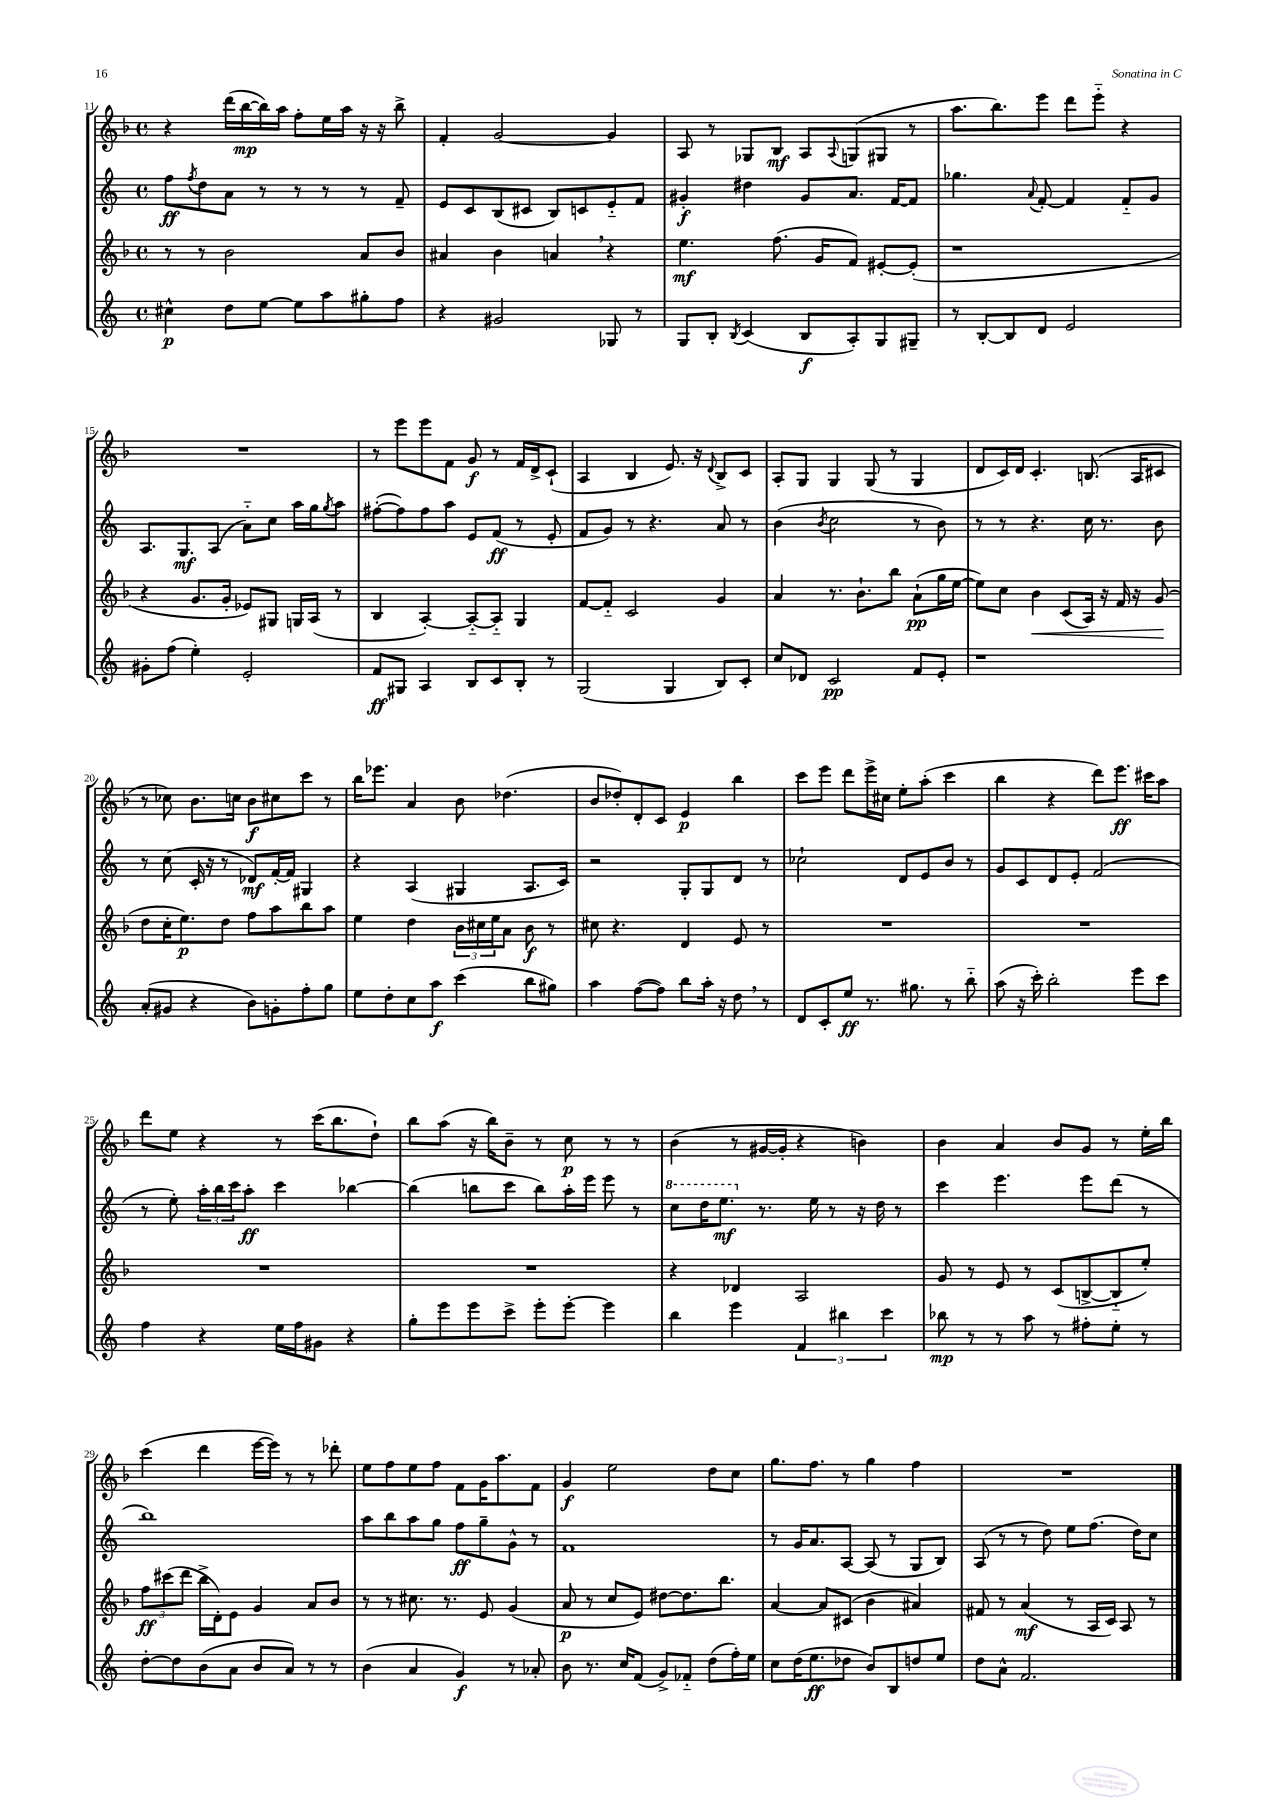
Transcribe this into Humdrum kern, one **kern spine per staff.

**kern	**kern	**kern	**kern
*staff4	*staff3	*staff2	*staff1
*clefG2	*clefG2	*clefG2	*clefG2
*k[]	*k[b-]	*k[]	*k[b-]
*M4/4	*M4/4	*M4/4	*M4/4
*met(c)	*met(c)	*met(c)	*met(c)
4cc#^^	8r	8ff	4r
.	.	8qff	.
.	8r	8dd	.
8dd	2b-	8a	(16ddd
.	.	.	[16bb-
[8ee	.	8r	16bb-])
.	.	.	16aa
8ee]	.	8r	8ff'
8aa	.	8r	16ee
.	.	.	16aa
8gg#'	8a	8r	16r
.	.	.	16r
8ff	8b-	8f~	8bb-^
=	=	=	=
4r	4a#	8e	4f'
.	.	8c	.
2g#	4b-	(8B	[2g
.	.	8c#	.
.	4a	8B)	.
.	.	8c	.
8G-	4r	8e'~	4g]
8r	.	8f	.
=	=	=	=
8G	4.ee	4g#'	8A
8B'	.	.	8r
8qB	.	.	.
(4c	.	4dd#	8G-
.	(8.ff	.	8B-
8B	.	8g#	8A
.	16g	.	.
.	.	.	8qqA
8A')	8f)	8.a	(8G
8G	[8e#'	.	8G#
.	.	[16f	.
8G#~	(8e#']	8f]	8r
=	=	=	=
8r	1r	4.gg-	8.aa
[8B'	.	.	.
.	.	.	8.bb-)
8B]	.	.	.
.	.	8qqa	.
8d	.	[8f'	8eee
2e	.	4f]	8ddd
.	.	.	8eee'~
.	.	8f'~	4r
.	.	8g	.
=	=	=	=
8g#'	4r	8.A	1r
(8ff	.	.	.
.	.	8.G	.
4ee')	8.g	.	.
.	.	(8A	.
.	16g'	.	.
2e'	8e-)	8a'~)	.
.	8G#	8cc	.
.	16G	16aa	.
.	(16A	16gg	.
.	.	8qgg	.
.	8r	8aa	.
=	=	=	=
8f	4B-	([8ff#'	8r
8G#	.	8ff#])	8eee
4A	[4A')	8ff#	8eee
.	.	8aa	8f
8B	8A'~_	8e	8g
8c	8A'~]	(8f	8r
8B'	4G	8r	16f
.	.	.	16d^
8r	.	8e'	(8c`
=	=	=	=
(2G	[8f	8f	4A
.	8f'~]	8g)	.
.	2c	8r	4B-
.	.	4.r	.
4G	.	.	8.e)
.	.	.	16r
.	.	.	8qqd
8B)	4g	8a	8B-^
8c'	.	8r	8c
=	=	=	=
8cc	4a	(4b	8A'
8d-	.	.	8G
.	.	8qb	.
2c	8.r	2cc	4G
.	8.b-`	.	.
.	.	.	(8G
.	8bb-	.	8r
8f	(8a`	8r	4G
8e'	16gg	8b)	.
.	[16ee	.	.
=	=	=	=
1r	8ee])	8r	8d
.	8cc	8r	16c)
.	.	.	16d
.	4b-	4.r	4.c'
.	(8c	.	.
.	16A)	16cc	(8.B
.	16r	8.r	.
.	16f	.	.
.	16r	.	16A
.	(8g	8b	8c#
=	=	=	=
(8a'	8dd	8r	8r
8g#	16cc'	(8cc	8cc-)
.	8.ee)	.	.
4r	.	16c'	8.b-
.	.	16r	.
.	8dd	8r	.
.	.	.	16cc
8b)	8ff	8d-)	8b-
8g'	8aa	[16f'	8cc#
.	.	16f]	.
8ff'	8bb-	4G#	8ccc
8gg	8aa	.	8r
=	=	=	=
8ee	4ee	4r	16bb-
.	.	.	8.eee-
8dd'	.	.	.
8cc	4dd	(4A	4a
8aa	.	.	.
(4ccc	24b-	4G#	8b-
.	24cc#	.	.
.	24ee	.	.
.	8a	.	(4.dd-
8bb	8b-	8.A	.
8gg#)	8r	.	.
.	.	16c)	.
=	=	=	=
4aa	8cc#	2r	8b-
.	4.r	.	8dd-')
([8ff	.	.	8d'
8ff])	.	.	8c
8bb	4d	8G'	4e
16aa'	.	8G	.
16r	.	.	.
8dd	8e	8d	4bb-
8r	8r	8r	.
=	=	=	=
8d	1r	2cc-`	8ccc
8c'	.	.	8eee
8ee	.	.	8ddd
8.r	.	.	16eee^
.	.	.	16cc#
.	.	8d	8ee'
8.gg#	.	.	.
.	.	8e	(8aa'
8r	.	8b	4ccc
8bb'~	.	8r	.
=	=	=	=
(8aa	1r	8g	4bb-
16r	.	8c	.
16ccc')	.	.	.
2bb'	.	8d	4r
.	.	8e'	.
.	.	(2f	8ddd)
.	.	.	8.eee
8eee	.	.	.
.	.	.	16ccc#
8ccc	.	.	8aa
=	=	=	=
4ff	1r	8r	8ddd
.	.	8ee')	8ee
4r	.	24aa'	4r
.	.	24bb	.
.	.	24ccc	.
.	.	8aa'	.
16ee	.	4ccc	8r
16ff	.	.	.
8g#	.	.	(16ccc
.	.	.	8.bb-
4r	.	[4bb-	.
.	.	.	8dd`)
=	=	=	=
8gg'	1r	(4bb-]	8bb-
8eee	.	.	(8aa
8eee	.	8bb	16r
.	.	.	16bb-)
8ccc^	.	8ccc	8b-~
8eee'	.	8bb)	8r
[8eee'	.	16aa'	8cc
.	.	16eee	.
4eee]	.	8eee	8r
.	.	8r	8r
=	=	=	=
4bb	4r	8ccc	(4b-
.	.	16ddd	.
.	.	8.eee	.
4eee	4d-	.	8r
.	.	8.r	[16g#
.	.	.	16g#']
6f	2A	.	4r
.	.	16ee	.
.	.	8r	.
6bb#	.	.	.
.	.	16r	4b)
.	.	16dd	.
6ccc	.	.	.
.	.	8r	.
=	=	=	=
8bb-	8g	4ccc	4b-
8r	8r	.	.
8r	8e	4.eee	4a
8aa	8r	.	.
8r	(8c	.	8b-
8ff#'	[8B^	8eee	8g
8ee'	8B'~]	(8ddd	8r
8r	8ee')	8r	16ee'
.	.	.	16bb-
=	=	=	=
[8dd'	12ff	1bb)	(4ccc
.	(12ccc#	.	.
8dd]	.	.	.
.	12ddd	.	.
(8b	16bb-^	.	4ddd
.	16d')	.	.
8a	8e	.	.
8b	4g	.	[16eee
.	.	.	16eee])
8a)	.	.	8r
8r	8a	.	8r
8r	8b-	.	8ddd-'
=	=	=	=
(4b	8r	8aa	8ee
.	8r	8bb	8ff
4a	8.cc#	8aa	8ee
.	.	8gg	8ff
.	8.r	.	.
4g)	.	8ff	8f
.	8e	8gg~	16g
.	.	.	8.aa
8r	(4g	8g^^	.
8a-'	.	8r	8f
=	=	=	=
8b	8a	1f	4g
8.r	8r	.	.
.	8cc	.	2ee
16cc	.	.	.
(8f	8e)	.	.
8g^)	[8dd#	.	.
8f-'~	8.dd#]	.	.
(8dd	.	.	8dd
.	8.bb-	.	.
16ff')	.	.	8cc
16ee	.	.	.
=	=	=	=
8cc	[4a	8r	8.gg
(16dd	.	16g	.
8.ee	.	8.a	8.ff
.	8a]	.	.
8dd-	(8c#	[8A	8r
8b)	4b-	(8A]	4gg
8B	.	8r	.
8dd	4a#)	8G	4ff
8ee	.	8B)	.
=	=	=	=
8dd	8f#	(8A	1r
8a^^	8r	8r	.
2.f	(4a	8r	.
.	.	8dd)	.
.	8r	8ee	.
.	16A	(8.ff	.
.	16c)	.	.
.	8A	.	.
.	.	16dd)	.
.	8r	8cc	.
==	==	==	==
*-	*-	*-	*-
